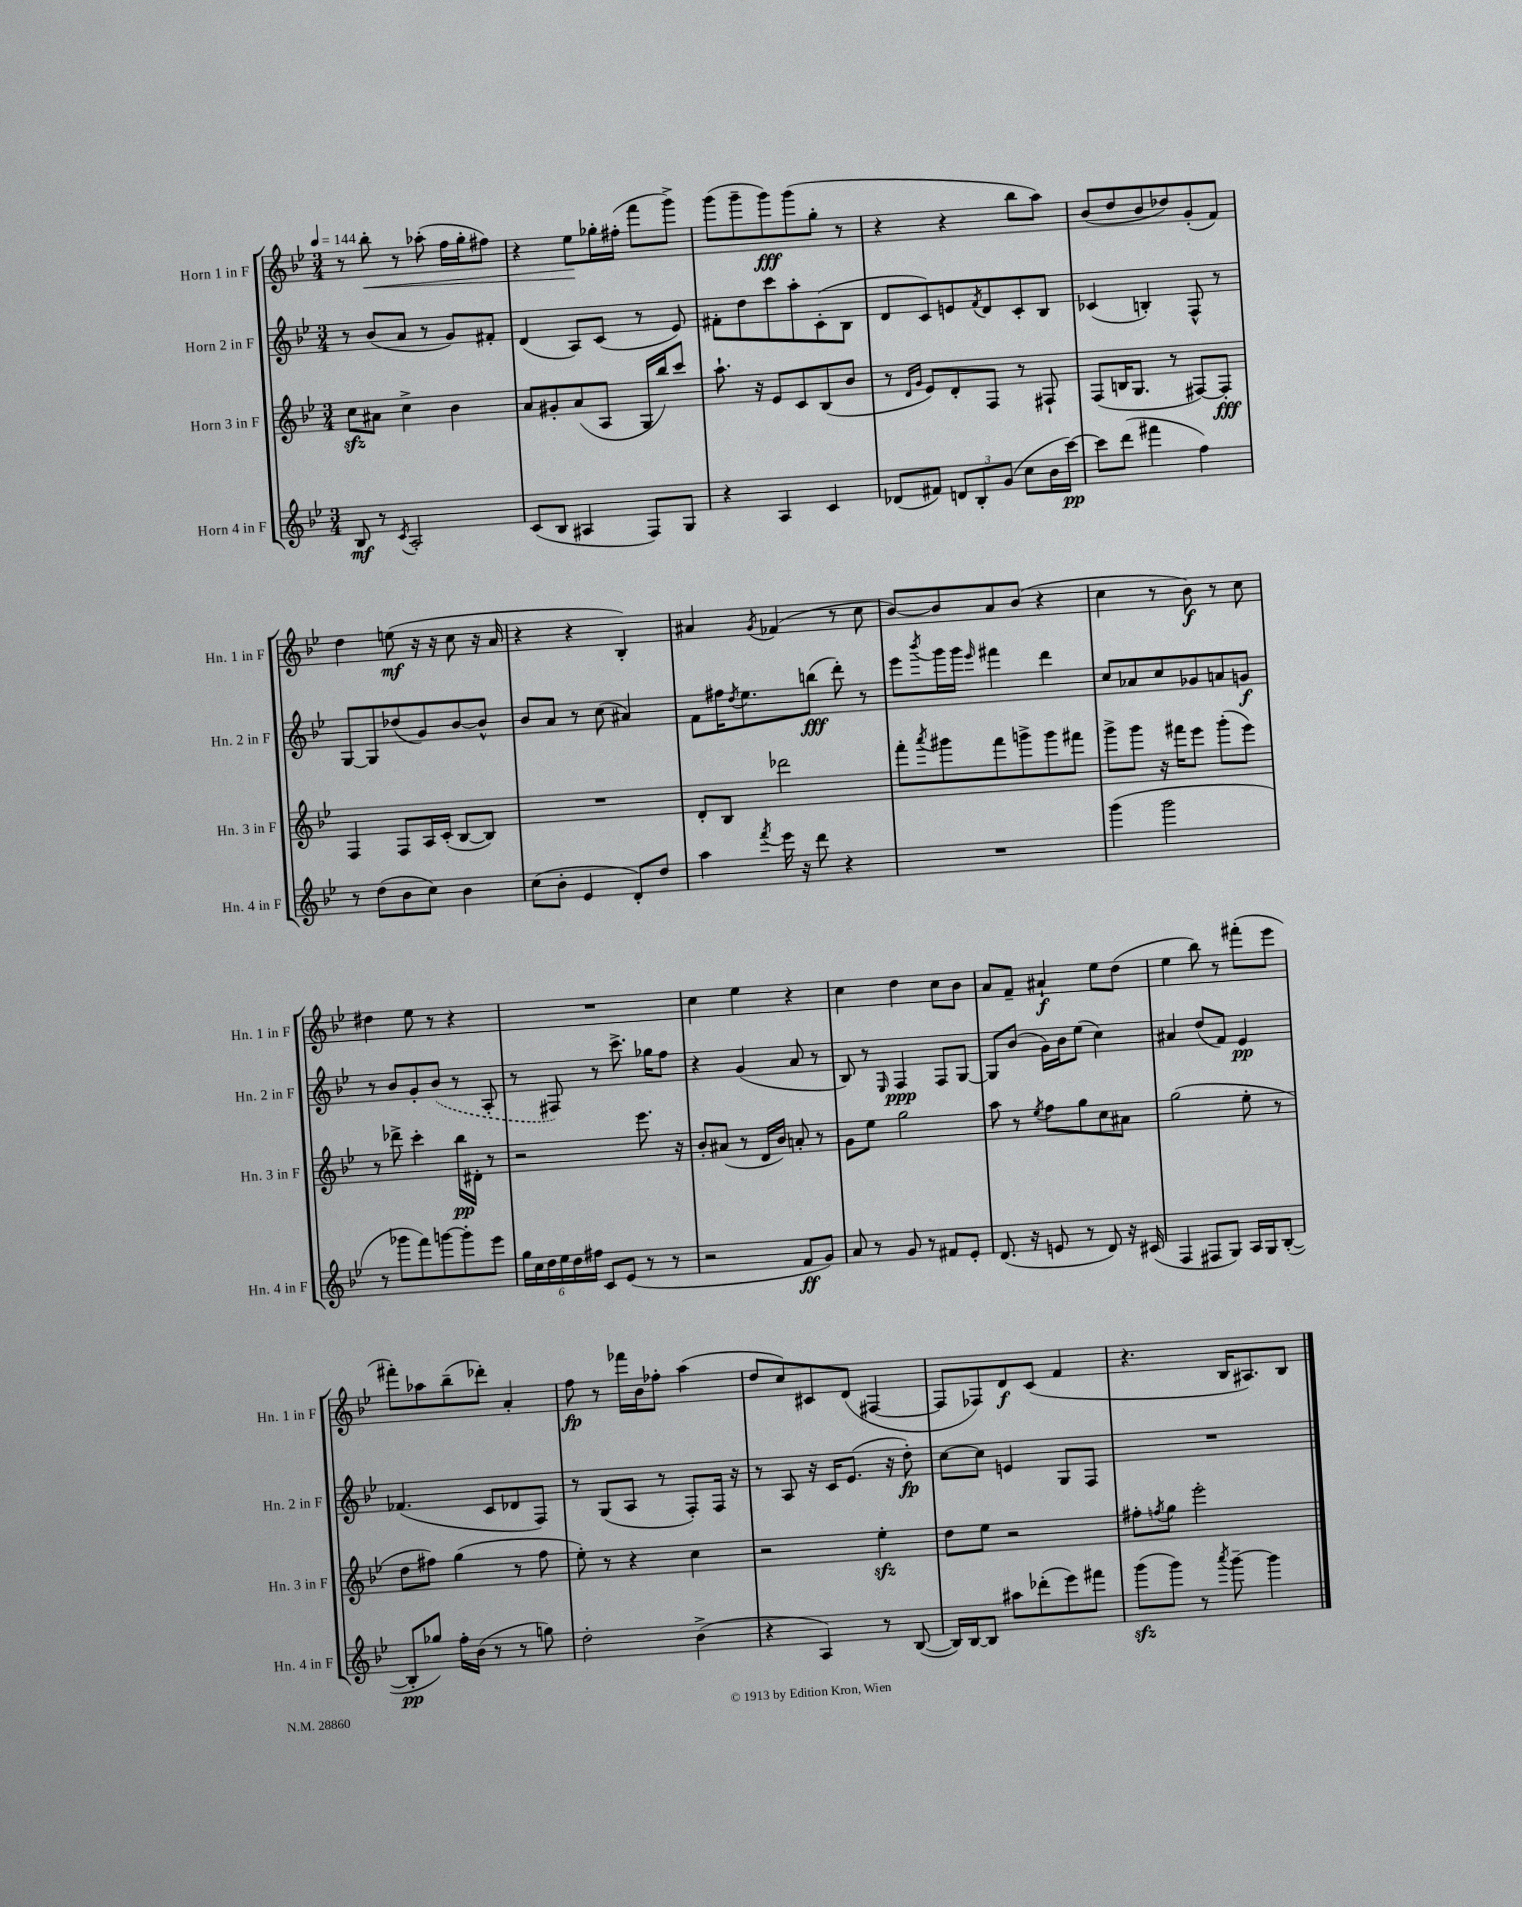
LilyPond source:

<<
\new StaffGroup <<
\new Staff = "s0" \with { instrumentName = "Horn 1 in F" shortInstrumentName = "Hn. 1 in F" } {
    \clef treble \key bes \major \numericTimeSignature \time 3/4 \tempo 4 = 144
    r8 bes''8-.\< r8 aes''8-.( f''16 g''16-. fis''8) |
    r4 ees''8\! ges''16-. fis''16-.( f'''8 g'''8->) |
    g'''8( g'''8-- g'''8\fff) g'''8( g''8-. r8 |
    r4 r4 bes''8 a''8) |
    bes'8( d''8 bes'8 des''8) g'8-.( f'8) |
    d''4 e''8\mf( r16 r16 c''8 r16 a'16 |
    r4 r4 bes4-.) |
    ais'4 \acciaccatura { g'8 } fes'4( r8 c''8 |
    bes'8~) bes'8 a'8 bes'8( r4 |
    c''4 r8 bes'8\f) r8 c''8 |
    dis''4 ees''8 r8 r4 |
    R2. |
    c''4 ees''4 r4 |
    c''4 d''4 c''8 bes'8 |
    a'8 f'8-- ais'4-!\f ees''8 d''8( |
    ees''4 bes''8) r8 fis'''8-.( ees'''8 |
    fis'''8-.) aes''8 bes''8--( des'''8-.) a'4-. |
    f''8\fp r8 fes'''16 bes'16 fes''8-. a''4( |
    d''8 c''8) cis'8 d'8( fis4~ |
    fis8 fes8) d'8\f c'8( f'4 |
    r4. bes16 ais8.) bes8 \bar "|." |
}
\new Staff = "s1" \with { instrumentName = "Horn 2 in F" shortInstrumentName = "Hn. 2 in F" } {
    \clef treble \key bes \major \numericTimeSignature \time 3/4
    r8 bes'8( a'8 r8 g'8) fis'8-. |
    d'4( a8) c'8( r8 ees'8) |
    fis'8-. d''8 c'''8 a''8-. c'8-.( bes8 |
    d'8 c'8) e'8 \acciaccatura { f'8 } d'8 c'8-. bes8 |
    ces'4( b4-.) f8-^ r8 |
    g8~ g8 des''8( g'8) bes'8~ bes'8-^ |
    bes'8 a'8 r8 c''8( ais'4) |
    f'8 fis''16 \acciaccatura { d''8 } ees''8. b''8\fff( d'''8-.) r8 |
    ees'''8 \acciaccatura { bes'''8 } g'''16 g'''16 \grace { ees'''16 } fis'''4 d'''4 |
    c''8 aes'8 c''8 ges'8 a'8 g'8\f |
    r8 bes'8 g'8-. \once \slurDashed bes'8( r8 a8-. |
    r8 fis8) r8 c'''8.-> ges''16 f''8 |
    r4 g'4( a'8 r8 |
    bes8) r8 \grace { ees16 } f4\ppp f8 g8~ |
    g8 bes'8( g'16) bes'16 ees''8( c''4) |
    ais'4 d''8( f'8) ees'4\pp |
    fes'4.( c'8 des'8 f8) |
    r8 g8( a8 r8 f8-.) f16 r16 |
    r8 a8 r16 c'16 ees'8.( r16 d''8-.\fp) |
    c''8~ c''8 e'4 g8 f8 |
    R2. \bar "|." |
}
\new Staff = "s2" \with { instrumentName = "Horn 3 in F" shortInstrumentName = "Hn. 3 in F" } {
    \clef treble \key bes \major \numericTimeSignature \time 3/4
    c''8\sfz ais'8 c''4-> bes'4 |
    a'8 gis'8-. a'8( a8 g16 bes''16) c'''8 |
    a''8.-! r16 ees'8 c'8 bes8( bes'8 |
    r8 \grace { d'16 g'16 } ees'8) d'8-. f8 r8 fis8-! |
    f8( b16 g8. r8 fis8~) fis8-.\fff |
    f4 f8 a16 c'16-.( bes8~ bes8) |
    R2. |
    d'8-. bes8 des'''2 |
    f'''8-. \acciaccatura { a'''8 } gis'''8 f'''8 g'''8-> g'''8 fis'''8 |
    g'''8-> g'''8 r16 fis'''16 ees'''8 g'''8-.( ees'''8) |
    r8 des'''8-> c'''4-. bes''16\pp dis'16-. r8 |
    r2 ees'''8. r16 |
    bes'8-. ais'8( r8 d'16 bes'16) a'8-. r8 |
    g'8 ees''8 g''2 |
    a''8 r8 \acciaccatura { ees''8 } f''8 g''8 c''8 ais'8 |
    g''2( ees''8-. r8 |
    d''8 fis''8) g''4( r8 fis''8 |
    ees''8-.) r8 r4 c''4 |
    r2 ees''4-.\sfz |
    d''8 ees''8 r2 |
    fis''8-. \acciaccatura { f''8 } g''8 ees'''2-. \bar "|." |
}
\new Staff = "s3" \with { instrumentName = "Horn 4 in F" shortInstrumentName = "Hn. 4 in F" } {
    \clef treble \key bes \major \numericTimeSignature \time 3/4
    bes8\mf r8 \acciaccatura { c'8 } a2-. |
    c'8( bes8 ais4 f8) g8 |
    r4 a4 c'4 |
    des'8( fis'8) \tuplet 3/2 { d'8 bes8-. g'8( } c''8 bes'16 c'''16~\pp) |
    c'''8 d'''8( fis'''4 f''4) |
    r8 d''8( bes'8 c''8) bes'4 |
    c''8( bes'8-. ees'4 d'8-.) d''8 |
    a''4 \acciaccatura { f'''8 } ees'''16 r16 d'''8 r4 |
    R2. |
    g'''4( g'''2 |
    r8 ges'''8 f'''8) g'''8~ g'''8-. ees'''8 |
    \tuplet 6/4 { g''16 c''16 d''16 ees''16 d''16 fis''16 } c'8 ees'8( r8 r8 |
    r2 f'8\ff g'8) |
    a'8 r8 g'8 r8 fis'8 ees'8-. |
    d'8.( r16 e'8 r8 d'8) r16 cis'16( |
    f4 fis8 g8) a16 g16 bes8~-.( |
    bes8-.\pp ges''8) f''16-. bes'16( r8 r8 g''8) |
    d''2-. bes'4->( |
    r4 a4) r8 bes8~( |
    bes16) bes16~ bes8 ais''8 des'''8-.( ees'''8) fis'''8 |
    g'''8\sfz( g'''8) r8 \acciaccatura { a'''8 } g'''8~-- g'''4 \bar "|." |
}
>>
>>
\layout { \context { \Score \remove "Bar_number_engraver" } }
